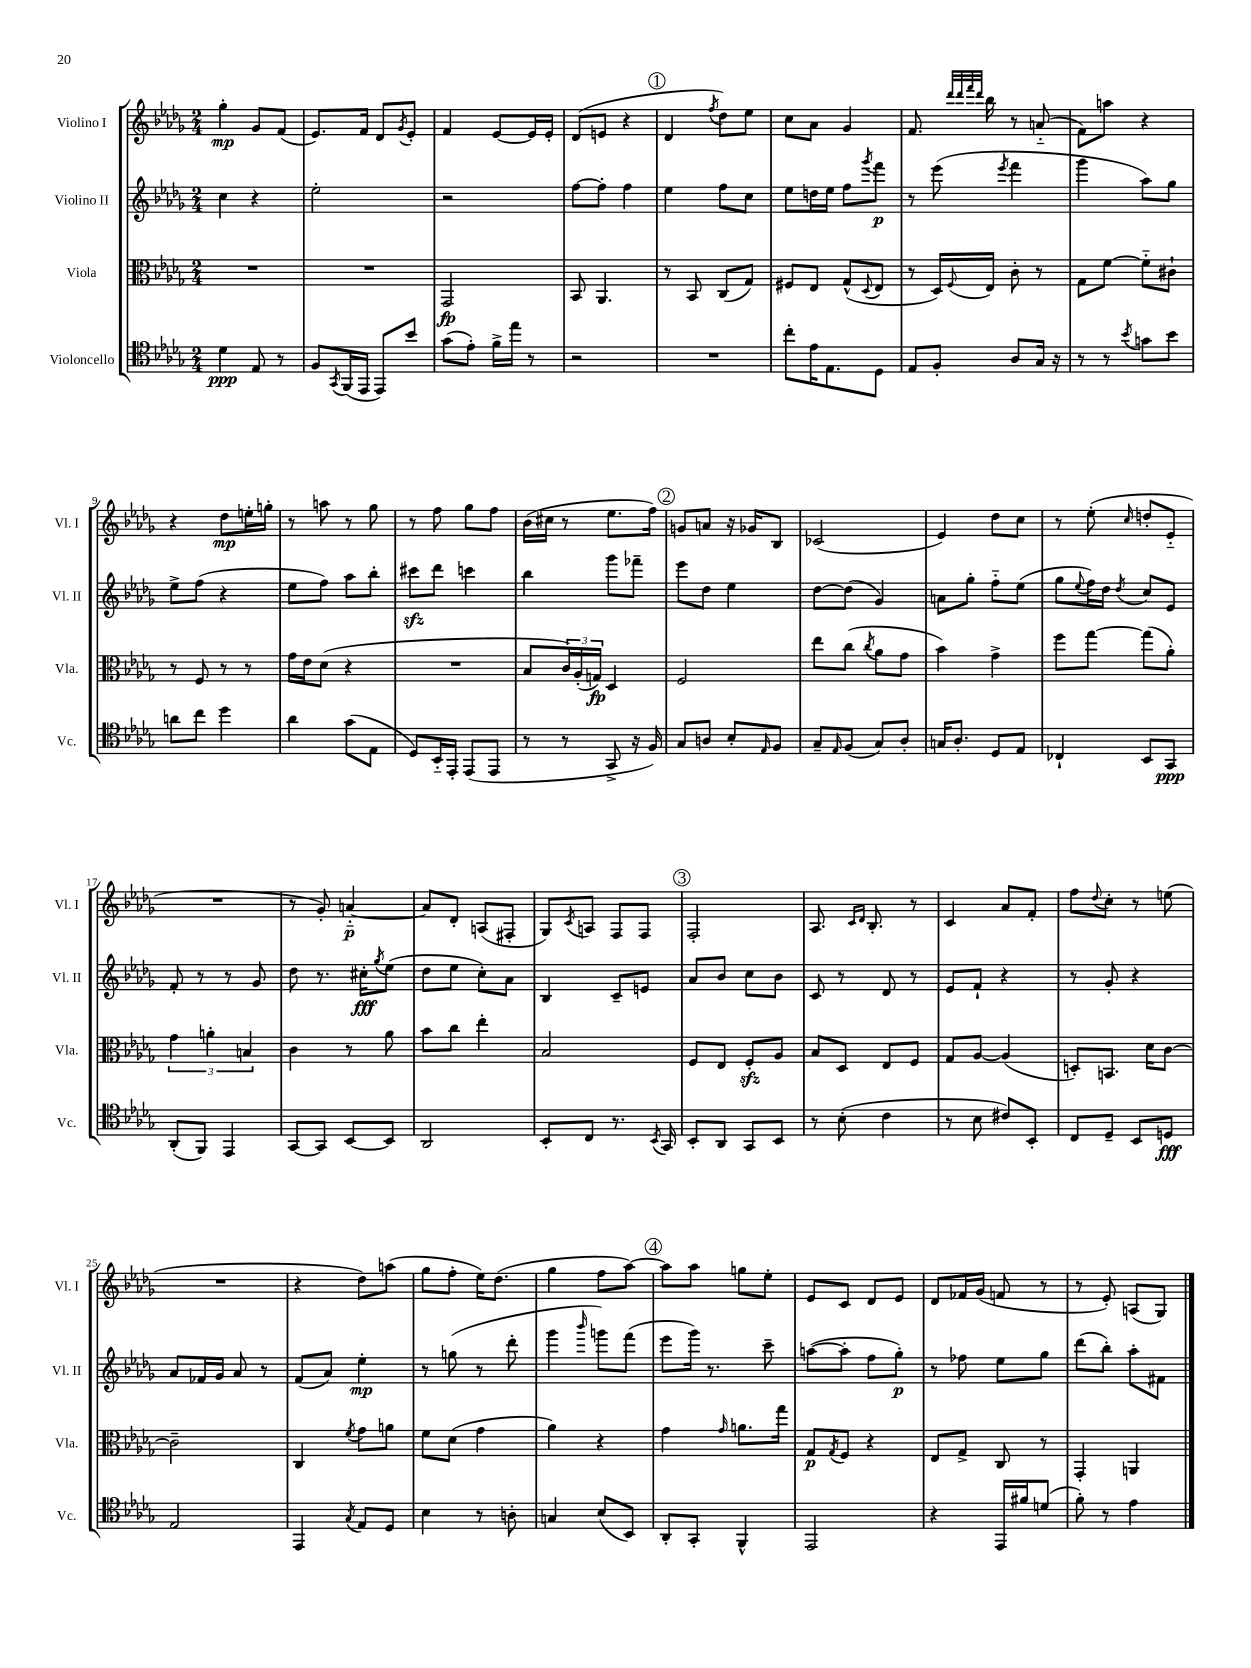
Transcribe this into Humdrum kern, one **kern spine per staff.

**kern	**dynam	**kern	**dynam	**kern	**dynam	**kern	**dynam
*part4	*part4	*part3	*part3	*part2	*part2	*part1	*part1
*staff4	*staff4	*staff3	*staff3	*staff2	*staff2	*staff1	*staff1
*I"Violoncello	*	*I"Viola	*	*I"Violino II	*	*I"Violino I	*
*I'Vc.	*	*I'Vla.	*	*I'Vl. II	*	*I'Vl. I	*
*clefC4	*	*clefC3	*	*clefG2	*	*clefG2	*
*k[b-e-a-d-g-]	*	*k[b-e-a-d-g-]	*	*k[b-e-a-d-g-]	*	*k[b-e-a-d-g-]	*
*M2/4	*	*M2/4	*	*M2/4	*	*M2/4	*
=1	=1	=1	=1	=1	=1	=1	=1
4d-\	ppp	2r	.	4cc\	.	4gg-'\	mp
8E-/	.	.	.	4r	.	8g-/L	.
8r	.	.	.	.	.	(8f/J	.
=2	=2	=2	=2	=2	=2	=2	=2
8F/L	.	2r	.	2ee-'\	.	8.e-/L)	.
8qGG-/	.	.	.	.	.	.	.
(16FF/L	.	.	.	.	.	.	.
16EE-/JJ	.	.	.	.	.	16f/Jk	.
8EE-/L)	.	.	.	.	.	8d-/L	.
.	.	.	.	.	.	8qg-/	.
8b-/J	.	.	.	.	.	8e-'/J	.
=3	=3	=3	=3	=3	=3	=3	=3
(8g-\L	.	2GG-/	fp	2r	.	4f/	.
8e-'\J)	.	.	.	.	.	.	.
16f^\LL	.	.	.	.	.	[8e-/L	.
16ee-\JJ	.	.	.	.	.	.	.
8r	.	.	.	.	.	16e-/L]	.
.	.	.	.	.	.	16e-'/JJ	.
=4	=4	=4	=4	=4	=4	=4	=4
2r	.	8BB-/	.	[8ff\L	.	(8d-/L	.
.	.	4.AA-/	.	8ff'\J]	.	8en/J	.
.	.	.	.	4ff\	.	4r	.
!!LO:REH:place=s1:t=1
=5	=5	=5	=5	=5	=5	=5	=5
2r	.	8r	.	4ee-\	.	4d-/	.
.	.	8BB-/	.	.	.	.	.
.	.	.	.	.	.	8qff/	.
.	.	(8C/L	.	8ff\L	.	8dd-\L)	.
.	.	8G-/J)	.	8cc\J	.	8ee-\J	.
=6	=6	=6	=6	=6	=6	=6	=6
8cc'\L	.	8F#X/L	.	8ee-\L	.	8cc\L	.
16e-\K	.	8E-/J	.	16ddn\L	.	8a-\J	.
8.E-\	.	.	.	16ee-\JJ	.	.	.
.	.	(8G-^^/L	.	8ff\L	.	4g-/	.
.	.	8qqD-/	.	8qggg-/	.	.	.
8D-\J	.	8E-/J	.	8fff\J	p	.	.
=7	=7	=7	=7	=7	=7	=7	=7
8E-/L	.	8r	.	8r	.	8.f/	.
8F'/J	.	16D-/LL)	.	(8eee-\	.	.	.
.	.	.	.	.	.	32qqddd-/LLL	.
.	.	.	.	.	.	32qqddd-/	.
.	.	.	.	.	.	32qqfff/	.
.	.	8qqF/	.	.	.	32qqddd-/JJJ	.
.	.	16E-/JJ	.	.	.	16bb-\	.
.	.	.	.	8qeee-/	.	.	.
8A-/L	.	8c'\	.	4fff\	.	8r	.
16G-/Jk	.	8r	.	.	.	(8an/	.
16r	.	.	.	.	.	.	.
=8	=8	=8	=8	=8	=8	=8	=8
8r	.	8G-\L	.	4ggg-\	.	8f\L)	.
8r	.	[8f\J	.	.	.	8aan\J	.
8qb-/	.	.	.	.	.	.	.
8gn\L	.	8f\L]	.	8aa-\L)	.	4r	.
8b-\J	.	8c#X`\J	.	8gg-\J	.	.	.
!!LO:LB:g=z
=9	=9	=9	=9	=9	=9	=9	=9
8an\L	.	8r	.	8ee-^\L	.	4r	.
8cc\J	.	8F/	.	(8ff\J	.	.	.
4dd-\	.	8r	.	4r	.	8dd-\L	mp
.	.	8r	.	.	.	16een'\L	.
.	.	.	.	.	.	16ggn'\JJ	.
=10	=10	=10	=10	=10	=10	=10	=10
4a-\	.	16g-\LL	.	8ee-\L	.	8r	.
.	.	16e-\J	.	.	.	.	.
.	.	(8d-\J	.	8ff\J)	.	8aan\	.
(8g-\L	.	4r	.	8aa-\L	.	8r	.
8E-\J	.	.	.	8bb-'\J	.	8gg-\	.
=11	=11	=11	=11	=11	=11	=11	=11
8D-/L)	.	2r	.	8ccc#Xzz\L	.	8r	.
16BB-/L	.	.	.	8ddd-\J	.	8ff\	.
16EE-'/JJ	.	.	.	.	.	.	.
(8EE-/L	.	.	.	4cccn\	.	8gg-\L	.
8EE-/J	.	.	.	.	.	8ff\J	.
=12	=12	=12	=12	=12	=12	=12	=12
8r	.	8B-/L	.	4bb-\	.	(16b-\LL	.
.	.	.	.	.	.	16cc#X\JJ	.
8r	.	24c/L)	.	.	.	8r	.
.	.	(24A-'/	.	.	.	.	.
.	.	24Gn/JJ)	fp	.	.	.	.
8GG-^/	.	4D-/	.	8ggg-\L	.	8.ee-\L	.
16r	.	.	.	8fff-X~\J	.	.	.
16F/)	.	.	.	.	.	16ff\Jk)	.
!!LO:REH:place=s1:t=2
=13	=13	=13	=13	=13	=13	=13	=13
8G-/L	.	2F/	.	8eee-\L	.	8gn/L	.
8An/J	.	.	.	8dd-\J	.	8an/J	.
8B-'/L	.	.	.	4ee-\	.	16r	.
.	.	.	.	.	.	16g-X/KL	.
16qqE-/	.	.	.	.	.	.	.
8F/J	.	.	.	.	.	8B-/J	.
=14	=14	=14	=14	=14	=14	=14	=14
8G-~/L	.	8ee-\L	.	[8dd-\L	.	(2c-X/	.
16qqE-/	.	.	.	.	.	.	.
(8F/J	.	(8cc\J	.	(8dd-\J]	.	.	.
.	.	8qcc/	.	.	.	.	.
8G-/L)	.	8a-\L	.	4g-/)	.	.	.
8A-'/J	.	8g-\J	.	.	.	.	.
=15	=15	=15	=15	=15	=15	=15	=15
16Gn/KL	.	4b-\)	.	8an\L	.	4e-/)	.
8.A-'/J	.	.	.	.	.	.	.
.	.	.	.	8gg-'\J	.	.	.
8D-/L	.	4g-^\	.	8ff\L	.	8dd-\L	.
8E-/J	.	.	.	(8ee-\J	.	8cc\J	.
=16	=16	=16	=16	=16	=16	=16	=16
4C-X`/	.	8ff\L	.	8gg-\L	.	8r	.
.	.	.	.	8qqee-/	.	.	.
.	.	[8gg-\J	.	16ff\L)	.	(8ee-'\	.
.	.	.	.	16dd-\JJ	.	.	.
.	.	.	.	8qdd-/	.	16qqcc/	.
8BB-/L	.	(8gg-\L]	.	8cc/L	.	8ddn'/L	.
8GG-/J	ppp	8a-'\J)	.	8e-/J	.	8e-/J	.
!!LO:LB:g=z
=17	=17	=17	=17	=17	=17	=17	=17
(8AA-'/L	.	6g-\	.	8f'/	.	2r	.
8FF/J)	.	.	.	8r	.	.	.
.	.	6an'\	.	.	.	.	.
4EE-/	.	.	.	8r	.	.	.
.	.	6Bn/	.	.	.	.	.
.	.	.	.	8g-/	.	.	.
=18	=18	=18	=18	=18	=18	=18	=18
[8GG-/L	.	4c\	.	8dd-\	.	8r	.
8GG-/J]	.	.	.	8.r	.	8g-'/)	.
[8BB-/L	.	8r	.	.	.	[4an/	p
.	.	.	.	16cc#X'\KL	fff	.	.
.	.	.	.	8qgg-/	.	.	.
8BB-/J]	.	8a-\	.	(8ee-\J	.	.	.
=19	=19	=19	=19	=19	=19	=19	=19
2AA-/	.	8b-\L	.	8dd-\L	.	8a/L]	.
.	.	8cc\J	.	8ee-\J	.	8d-'/J	.
.	.	4ee-'\	.	8cc'\L)	.	(8An/L	.
.	.	.	.	8a-\J	.	8F#X'/J	.
=20	=20	=20	=20	=20	=20	=20	=20
8BB-'/L	.	2B-/	.	4B-/	.	8G-/L)	.
.	.	.	.	.	.	8qc/	.
8C/J	.	.	.	.	.	8An/J	.
8.r	.	.	.	8c~/L	.	8F/L	.
.	.	.	.	8en/J	.	8F/J	.
8qBB-/	.	.	.	.	.	.	.
16GG-/	.	.	.	.	.	.	.
!!LO:REH:place=s1:t=3
=21	=21	=21	=21	=21	=21	=21	=21
8BB-'/L	.	8F/L	.	8a-/L	.	2F'/	.
8AA-/J	.	8E-/J	.	8b-/J	.	.	.
8GG-/L	.	8Fzz'/L	.	8cc\L	.	.	.
8BB-/J	.	8A-/J	.	8b-\J	.	.	.
=22	=22	=22	=22	=22	=22	=22	=22
8r	.	8B-/L	.	8c/	.	8.A-/	.
(8B-'\	.	8D-/J	.	8r	.	.	.
.	.	.	.	.	.	16qqc/LL	.
.	.	.	.	.	.	16qqd-/JJ	.
.	.	.	.	.	.	8.B-'/	.
4c\	.	8E-/L	.	8d-/	.	.	.
.	.	8F/J	.	8r	.	8r	.
=23	=23	=23	=23	=23	=23	=23	=23
8r	.	8G-/L	.	8e-/L	.	4c/	.
8B-\	.	[8A-/J	.	8f`/J	.	.	.
8c#X/L)	.	(4A-/]	.	4r	.	8a-/L	.
8BB-'/J	.	.	.	.	.	8f'/J	.
=24	=24	=24	=24	=24	=24	=24	=24
8C/L	.	8Dn'/L)	.	8r	.	8ff\L	.
.	.	.	.	.	.	8qqdd-/	.
8D-~/J	.	8.BBn/J	.	8g-'/	.	8cc'\J	.
8BB-/L	.	.	.	4r	.	8r	.
.	.	16d-\KL	.	.	.	.	.
8Dn/J	fff	[8c\J	.	.	.	(8een\	.
!!LO:LB:g=z
=25	=25	=25	=25	=25	=25	=25	=25
2E-/	.	2c~\]	.	8a-/L	.	2r	.
.	.	.	.	16f-X/L	.	.	.
.	.	.	.	16g-/JJ	.	.	.
.	.	.	.	8a-/	.	.	.
.	.	.	.	8r	.	.	.
=26	=26	=26	=26	=26	=26	=26	=26
4EE-/	.	4C/	.	(8f/L	.	4r	.
.	.	.	.	8a-/J)	.	.	.
8qG-/	.	8qf/	.	.	.	.	.
8E-/L	.	8g-\L	.	4ee-'\	mp	8dd-\L)	.
8D-/J	.	8an\J	.	.	.	(8aan\J	.
=27	=27	=27	=27	=27	=27	=27	=27
4B-\	.	8f\L	.	8r	.	8gg-\L	.
.	.	(8d-\J	.	(8ggn\	.	8ff'\J	.
8r	.	4g-\	.	8r	.	16ee-\KL)	.
.	.	.	.	.	.	(8.dd-\J	.
8An'\	.	.	.	8ddd-'\	.	.	.
=28	=28	=28	=28	=28	=28	=28	=28
4Gn/	.	4a-\)	.	4ggg-\	.	4gg-\	.
.	.	.	.	16qqbbb-/	.	.	.
(8B-/L	.	4r	.	8gggn\L)	.	8ff\L	.
8BB-/J)	.	.	.	(8fff\J	.	[8aa-\J)	.
!!LO:REH:place=s1:t=4
=29	=29	=29	=29	=29	=29	=29	=29
8AA-'/L	.	4g-\	.	8eee-\L	.	8aa-\L]	.
8GG-'/J	.	.	.	16ggg-\Jk)	.	8aa-\J	.
.	.	.	.	8.r	.	.	.
.	.	16qqg-/	.	.	.	.	.
4FF^^/	.	8.an\L	.	.	.	8ggn\L	.
.	.	.	.	8ccc~\	.	8ee-'\J	.
.	.	16gg-\Jk	.	.	.	.	.
=30	=30	=30	=30	=30	=30	=30	=30
2EE-/	.	8G-/L	p	([8aan\L	.	8e-/L	.
.	.	8qG-/	.	.	.	.	.
.	.	8F/J	.	8aa'\J]	.	8c/J	.
.	.	4r	.	8ff\L	.	8d-/L	.
.	.	.	.	8gg-'\J)	p	8e-/J	.
=31	=31	=31	=31	=31	=31	=31	=31
4r	.	8E-/L	.	8r	.	8d-/L	.
.	.	8G-^/J	.	8ff-X\	.	16f-X/L	.
.	.	.	.	.	.	(16g-/JJ	.
16EE-/LL	.	8C/	.	8ee-\L	.	8fn/	.
16f#X/J	.	.	.	.	.	.	.
(8dn/J	.	8r	.	8gg-\J	.	8r	.
=32	=32	=32	=32	=32	=32	=32	=32
8f'\)	.	4GG-'/	.	(8ddd-\L	.	8r	.
8r	.	.	.	8bb-'\J)	.	8e-'/)	.
4e-\	.	4AAn/	.	8aa-'\L	.	(8An/L	.
.	.	.	.	8f#X\J	.	8G-/J)	.
==	==	==	==	==	==	==	==
*-	*-	*-	*-	*-	*-	*-	*-
